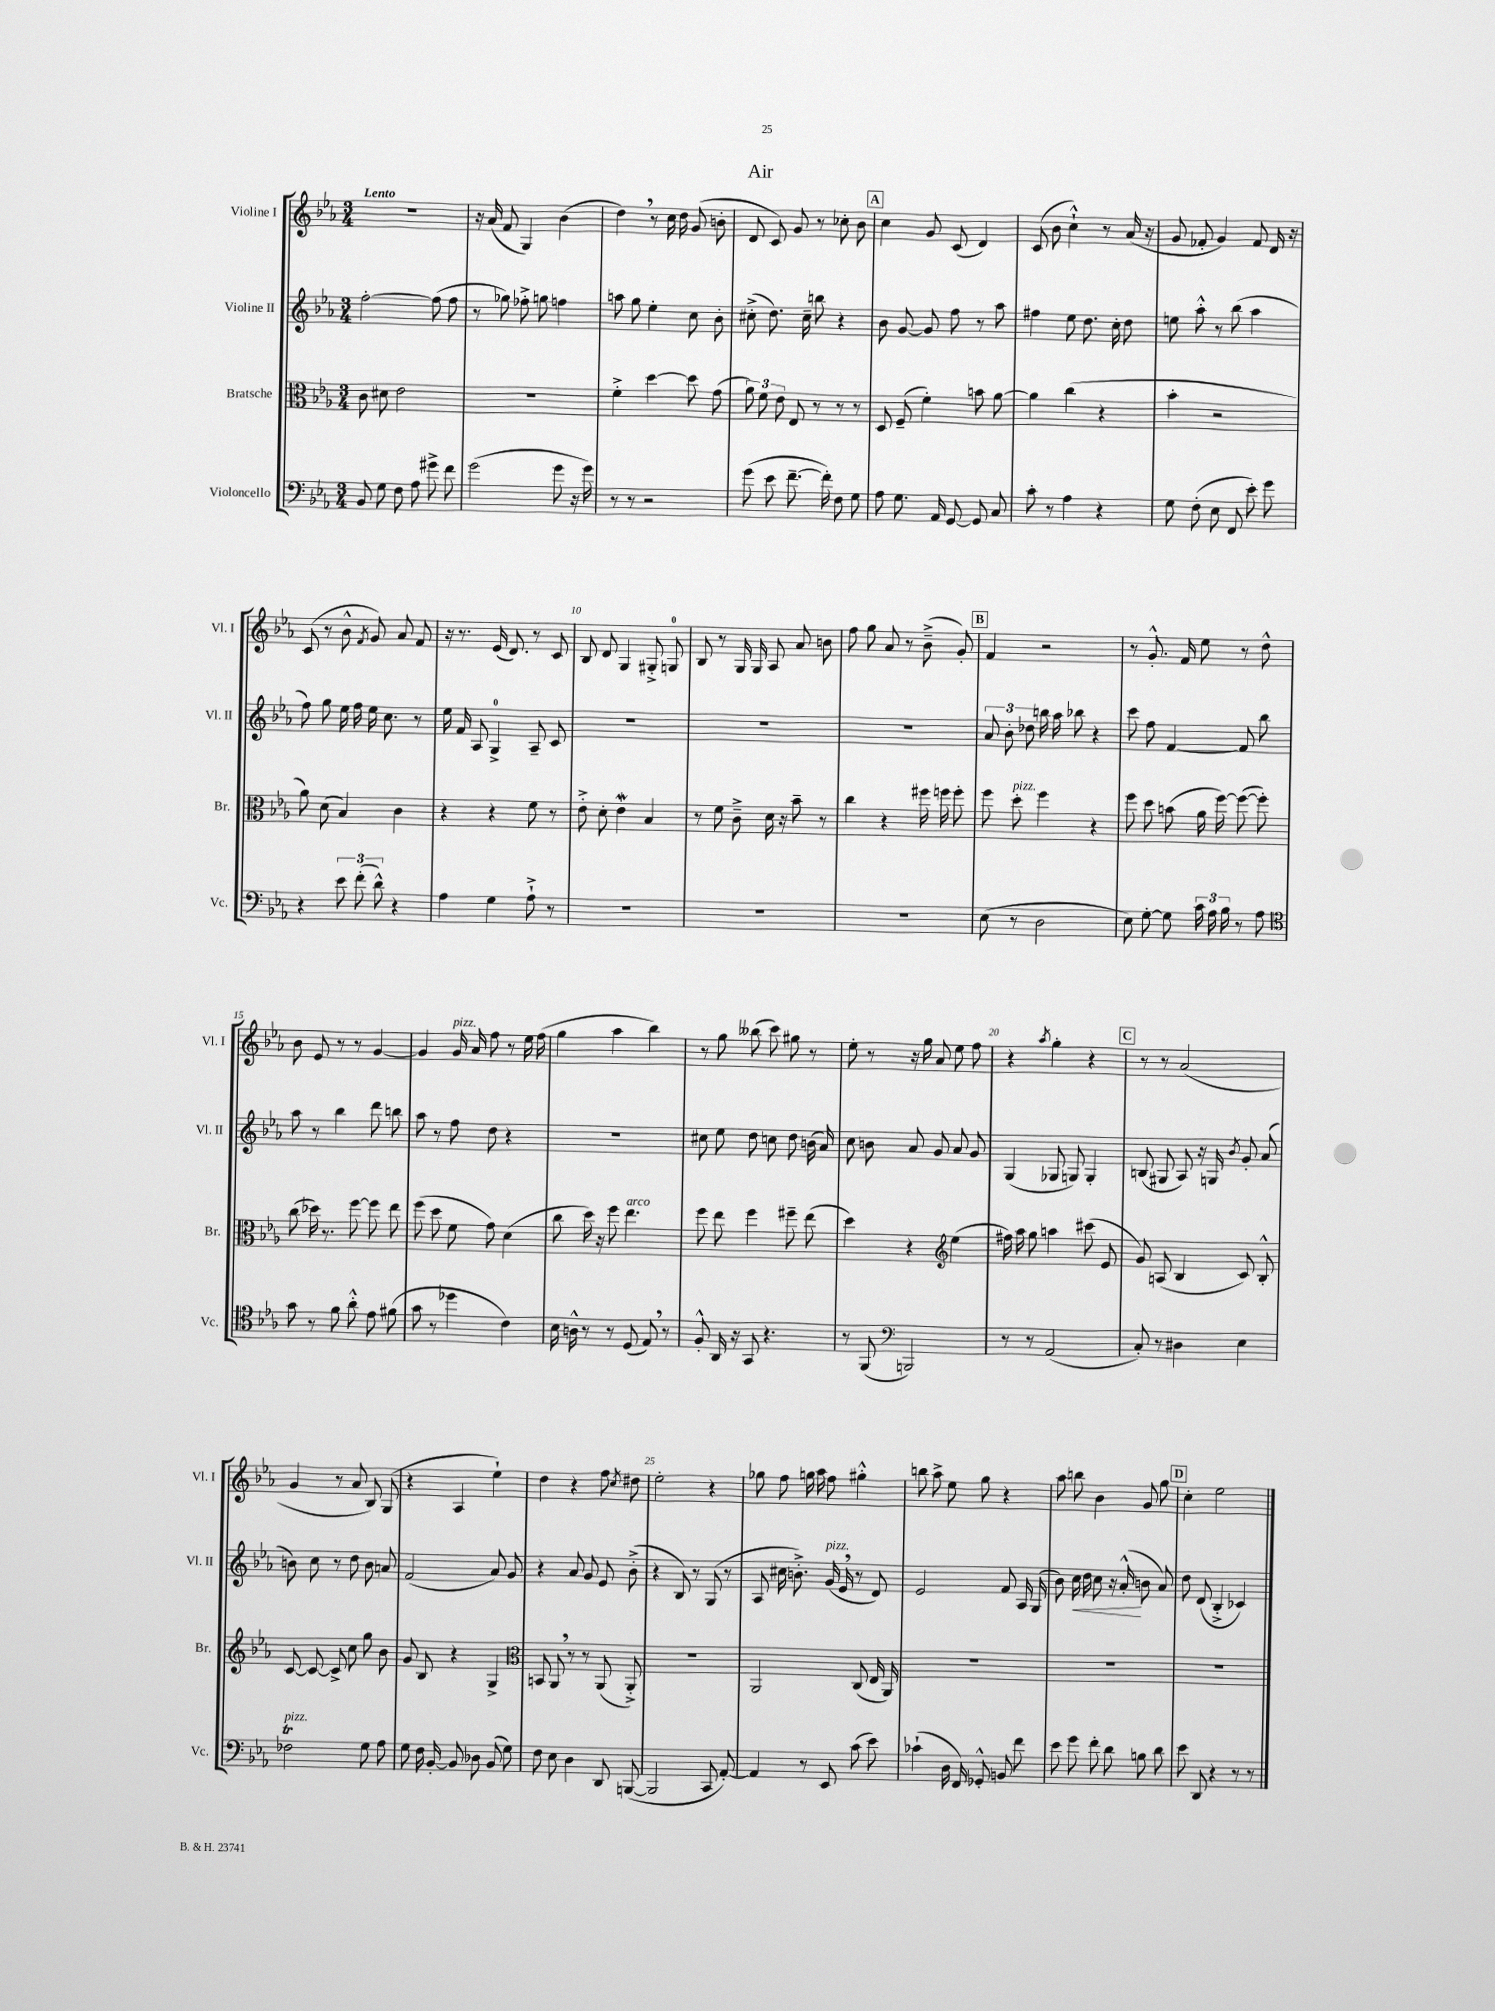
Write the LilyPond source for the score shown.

\header { title = "Air" }
<<
\new StaffGroup <<
\new Staff = "s0" \with { instrumentName = "Violine I" shortInstrumentName = "Vl. I" } {
    \clef treble \key ees \major \numericTimeSignature \time 3/4 \tempo "Lento"
    \autoBeamOff R2. |
    r16 aes'16( f'8 g4) bes'4( |
    d''4) \breathe r8 c''16 d''16 g'8( b'8-. |
    d'8 c'8) g'8 r8 ces''8-. bes'8 |
    \mark \markup { \box "A" } c''4 g'8 c'8( d'4) |
    c'8( bes'8 c''4-!-^) r8 aes'16( r16 |
    g'8 fes'8-. g'4) fes'8 d'16 r16 |
    c'8( r8 bes'8-^ \acciaccatura { f'8 } g'8) aes'8 f'8 |
    r16 r8. ees'16( d'8.) r8 c'8 |
    bes8 d'8 g4 gis8-.-> g8-0 |
    bes8 r8 g16 g16 aes8 aes'8 b'8 |
    f''8 g''8 aes'8 r8 bes'8--->( g'8-.) |
    \mark \markup { \box "B" } f'4 r2 |
    r8 g'8.-.-^ f'16 ees''8 r8 d''8-^ |
    bes'8 ees'8 r8 r8 g'4~ |
    g'4 g'16^\markup { \italic "pizz." } aes'16 f''8 r8 ees''16 f''16( |
    g''4 aes''4 bes''4) |
    r8 g''8 beses''8( c'''8) gis''8 r8 |
    ees''8-. r8 r16 g''16 aes'8 ees''8 f''8 |
    r4 \acciaccatura { aes''8 } g''4-. r4 |
    \mark \markup { \box "C" } r8 r8 aes'2( |
    g'4 r8 aes'8 bes8) g8( |
    r4 aes4 ees''4-!) |
    d''4 r4 f''8 \acciaccatura { c''8 } dis''8 |
    ees''2-. r4 |
    ges''8 f''8 g''16 aes''16 f''8 gis''4-.-^ |
    b''8 aes''8-> ees''8 g''8 r4 |
    aes''8 b''8 bes'4 g'8 g''8 |
    \mark \markup { \box "D" } c''4-. ees''2 \bar "|." |
}
\new Staff = "s1" \with { instrumentName = "Violine II" shortInstrumentName = "Vl. II" } {
    \clef treble \key ees \major \numericTimeSignature \time 3/4
    \autoBeamOff f''2~-. f''8( f''8 |
    r8 ges''8) fes''8-.-> g''8 f''4 |
    a''8 g''8 ees''4-. c''8 bes'8-. |
    cis''8-.->( d''8.) cis''16-- b''8 r4 |
    \mark \markup { \box "A" } bes'8 g'8~ g'8 f''8 r8 aes''8 |
    fis''4 ees''8 d''8. c''16-. d''8 |
    e''8 aes''8-.-^ r8 bes''8( aes''4 |
    f''8) g''8 ees''16 f''16 ees''16 c''8. r8 |
    ees''16 f'16 aes8 g4-0-> aes8-- c'8 |
    R2. |
    R2. |
    R2. |
    \mark \markup { \box "B" } \tuplet 3/2 { aes'8 bes'8-. des''8 } b''16 aes''16 bes''8 r4 |
    c'''8 f''8 f'4~ f'8 bes''8 |
    aes''8 r8 bes''4 d'''8 b''8 |
    aes''8 r8 f''8 d''8 r4 |
    R2. |
    cis''8 ees''8 d''8 c''8 d''8 b'16( aes'16) |
    c''8 b'8 aes'8 g'8 aes'8 g'8 |
    g4( ges8 g8) g4-. |
    \mark \markup { \box "C" } b8( gis8 aes8) r16 g16 \acciaccatura { bes'8 } g'8-. aes'8( |
    b'8) c''8 r8 d''8 b'8 a'8 |
    f'2( aes'8) g'8 |
    r4 aes'8 g'8 ees'8 bes'8-.->( |
    r4 bes8) r8 g8( r8 |
    aes8 cis''16 b'8.-.->) g'16^\markup { \italic "pizz." }( ees'16 \breathe r8 d'8) |
    ees'2 f'8 aes16 g16( |
    bes'8) c''16\< d''16 c''8 r16 aes'16-.-^\!( b'8 aes'8) |
    \mark \markup { \box "D" } d''8 d'8( bes4-.-> ces'4) \bar "|." |
}
\new Staff = "s2" \with { instrumentName = "Bratsche" shortInstrumentName = "Br." } {
    \clef alto \key ees \major \numericTimeSignature \time 3/4
    \autoBeamOff c'8 dis'8 ees'2 |
    R2. |
    f'4-.-> d''4~ d''8 g'8( |
    \tuplet 3/2 { aes'8) f'8 ees'8 } ees8 r8 r8 r8 |
    \mark \markup { \box "A" } d8 f8--( f'4-.) b'8 aes'8~ |
    aes'4 c''4( r4 |
    bes'4-. r2 |
    aes'8) d'8( bes4) c'4 |
    r4 r4 f'8 r8 |
    ees'8-.-> d'8-. ees'4\mordent bes4 |
    r8 f'8 c'8---> d'16 r16 bes'8-- r8 |
    c''4 r4 fis''16 f''16 f''8-. |
    \mark \markup { \box "B" } f''8 d''8-.^\markup { \italic "pizz." } f''4 r4 |
    f''8 d''8 b'8( aes'16 f''16~) f''8~( f''8-.) |
    c''8( des''16) r8. f''8~ f''8 ees''8 |
    f''8( d''8 f'8 g'8) d'4( |
    c''8 d''16) r16 f''8 ees''4.^\markup { \italic "arco" } |
    f''8 ees''8 f''4 fis''8-- ees''8( |
    d''4) r4 \clef treble ees''4( |
    fis''16) aes''16 g''8 a''4 cis'''8( ees'8 |
    \mark \markup { \box "C" } g'8) a8( bes4 c'8) bes8-.-^ |
    c'8~ c'8~ c'8-> c''8 g''8 bes'8 |
    g'8 bes8 r4 g4-> |
    \clef alto b,8 aes,8 \breathe r8 r8 aes,8( aes,8-.->) |
    R2. |
    aes,2 c8( ees16 aes,16) |
    R2. |
    R2. |
    \mark \markup { \box "D" } R2. \bar "|." |
}
\new Staff = "s3" \with { instrumentName = "Violoncello" shortInstrumentName = "Vc." } {
    \clef bass \key ees \major \numericTimeSignature \time 3/4
    \autoBeamOff bes,8 g8 f8 aes8 gis'8-> f'8 |
    g'2( g'8 r16 g'16) |
    r8 r8 r2 |
    g'8( ees'8 f'8.~-- f'16-.) f8 g8 |
    \mark \markup { \box "A" } aes8 g8. aes,16 g,8~ g,8 c8 |
    c'8-. r8 aes4 r4 |
    g8 f8-.( ees8 f,8 ees'8-.) g'8 |
    r4 \tuplet 3/2 { ees'8 f'8-.( d'8-^) } r4 |
    aes4 g4 aes8-!-> r8 |
    R2. |
    R2. |
    R2. |
    \mark \markup { \box "B" } ees8( r8 d2 |
    ees8) g8~-. g8 \tuplet 3/2 { c'16 aes16 bes16 } r8 aes8 |
    \clef tenor g'8 r8 f'8 aes'8-.-^ ees'8 fis'8( |
    g'8 r8 des''4 c'4) |
    bes16 a16-^ r8 r8 d8( ees8) \breathe r8 |
    f8-.-^ aes,16 r16 g,8 r4. |
    r8 f,8( \clef bass b,,2) |
    r8 r8 aes,2( |
    \mark \markup { \box "C" } c8-.) r8 dis4 ees4 |
    fes2\trill^\markup { \italic "pizz." } g8 aes8 |
    g8 f16 bes,16~-. bes,8 des8 bes,8( g8) |
    f8 ees8 d4 d,8 b,,8~( |
    b,,2 c,8 aes,8~-.) |
    aes,4 r8 ees,8 c'8( ees'8) |
    ces'4-!( d16 f,16) ges,8-.-^ b,8 f'8 |
    ees'8 g'8 f'8-. d'8 b8 d'8 |
    \mark \markup { \box "D" } ees'8 d,8 r4 r8 r8 \bar "|." |
}
>>
>>
\layout { \context { \Score \override BarNumber.break-visibility = ##(#f #t #t) barNumberVisibility = #(every-nth-bar-number-visible 5) } }
